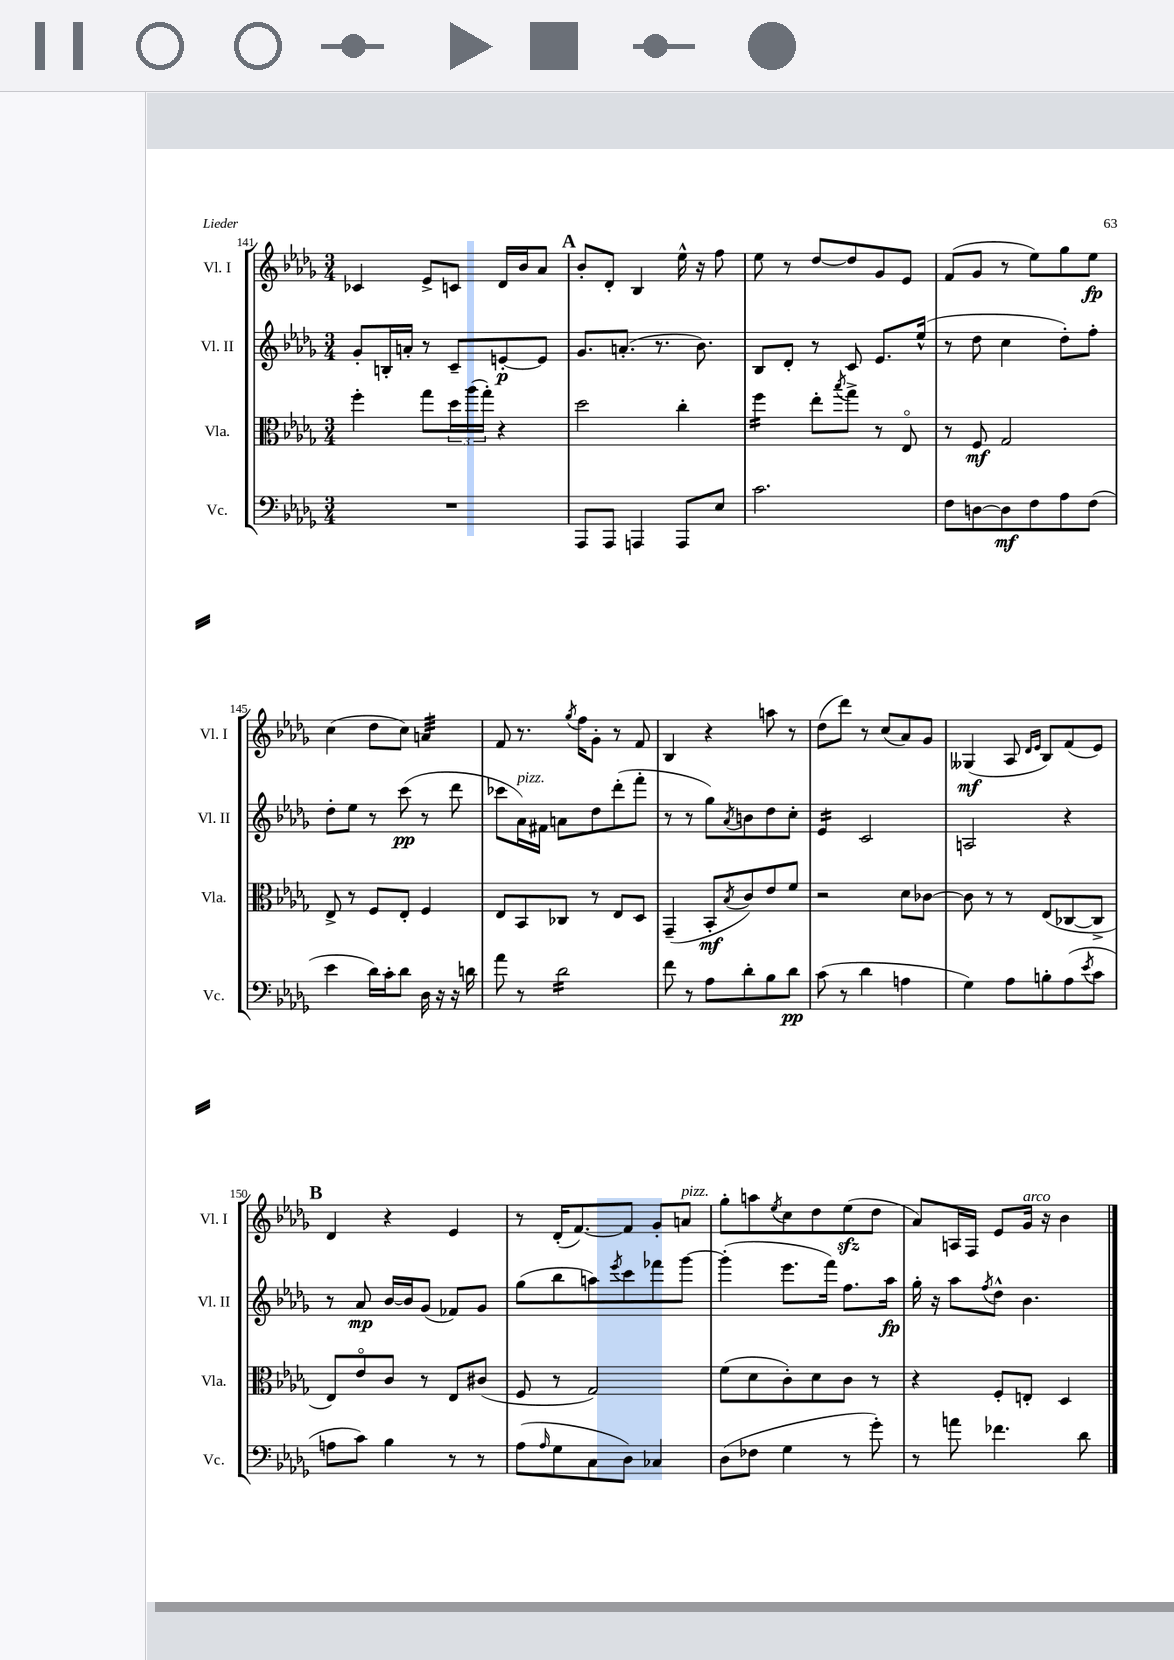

**kern	**dynam	**kern	**dynam	**kern	**dynam	**kern	**dynam
*part4	*part4	*part3	*part3	*part2	*part2	*part1	*part1
*staff4	*staff4	*staff3	*staff3	*staff2	*staff2	*staff1	*staff1
*I"Vc.	*	*I"Vla.	*	*I"Vl. II	*	*I"Vl. I	*
*I'Vc.	*	*I'Vla.	*	*I'Vl. II	*	*I'Vl. I	*
*clefF4	*	*clefC3	*	*clefG2	*	*clefG2	*
*k[b-e-a-d-g-]	*	*k[b-e-a-d-g-]	*	*k[b-e-a-d-g-]	*	*k[b-e-a-d-g-]	*
*M3/4	*	*M3/4	*	*M3/4	*	*M3/4	*
=141	=141	=141	=141	=141	=141	=141	=141
2.r	.	4ff'\	.	8g-'/L	.	4c-X/	.
.	.	.	.	16Bn'/L	.	.	.
.	.	.	.	16an'/JJ	.	.	.
.	.	8gg-\L	.	8r	.	8e-^/L	.
.	.	24dd-\L	.	8c~/L	.	8cn/J	.
.	.	(24aa-\	.	.	.	.	.
.	.	24gg-'\JJ)	.	.	.	.	.
.	.	4r	.	[8en'/	p	16d-/LL	.
.	.	.	.	.	.	16b-/J	.
.	.	.	.	8e/J]	.	8a-/J	.
!!LO:REH:place=s1:t=A
=142	=142	=142	=142	=142	=142	=142	=142
8AAA-/L	.	2dd-\	.	8.g-/L	.	8b-'/L	.
8AAA-/J	.	.	.	.	.	8d-'/J	.
.	.	.	.	(8.an'/J	.	.	.
4AAAn/	.	.	.	.	.	4B-/	.
.	.	.	.	8.r	.	.	.
8AAA/L	.	4cc'\	.	.	.	16ee-^^\	.
.	.	.	.	8.b-\)	.	16r	.
8E-/J	.	.	.	.	.	8ff\	.
=143	=143	=143	=143	=143	=143	=143	=143
*	*	*tremolo	*	*	*	*	*
2.c\	.	16ff\LL	.	8B-/L	.	8ee-\	.
.	.	16ff\	.	.	.	.	.
.	.	16ff\	.	8d-'/J	.	8r	.
.	.	16ff\JJ	.	.	.	.	.
*	*	*Xtremolo	*	*	*	*	*
.	.	8ee-'\L	.	8r	.	[8dd-/L	.
.	.	8qbb-/	.	.	.	.	.
.	.	8gg-^\J	.	8c/	.	8dd-/]	.
.	.	8r	.	8.e-/L	.	8g-/	.
.	.	8E-/	.	.	.	8e-/J	.
.	.	.	.	(16ee-^^/Jk	.	.	.
=144	=144	=144	=144	=144	=144	=144	=144
8F\L	.	8r	.	8r	.	(8f/L	.
[8Dn\	.	8F/	mf	8dd-\	.	8g-/J	.
8D\]	mf	2G-/	.	4cc\	.	8r	.
8F\	.	.	.	.	.	8ee-\L)	.
8A-\	.	.	.	8dd-'\L)	.	8gg-\	.
(8F\J	.	.	.	8ff'\J	.	8ee-\J	fp
!!LO:LB:g=z
=145	=145	=145	=145	=145	=145	=145	=145
4e-\	.	8E-^/	.	8dd-'\L	.	(4cc\	.
.	.	8r	.	8ee-\J	.	.	.
16d-\LL)	.	8F/L	.	8r	.	8dd-\L	.
16c'\J	.	.	.	.	.	.	.
8d-\J	.	8E-'/J	.	(8ccc\	pp	8cc\J)	.
*	*	*	*	*	*	*tremolo	*
16D-\	.	4F/	.	8r	.	32an/LLL	.
.	.	.	.	.	.	32an/	.
16r	.	.	.	.	.	32an/	.
.	.	.	.	.	.	32an/	.
16r	.	.	.	8ddd-\	.	32an/	.
.	.	.	.	.	.	32an/	.
16dn\	.	.	.	.	.	32an/	.
.	.	.	.	.	.	32an/JJJ	.
*	*	*	*	*	*	*Xtremolo	*
=146	=146	=146	=146	=146	=146	=146	=146
8a-\	.	8E-/L	.	8ccc-X\L	.	8f/	.
!	!	!	!	!LO:TX:a:i:t=pizz.	!	!	!
8r	.	8BB-/	.	16a-\L)	.	8.r	.
.	.	.	.	16f#X\JJ	.	.	.
*tremolo	*	*	*	*	*	*	*
16d-\LL	.	8C-X/J	.	8an\L	.	.	.
.	.	.	.	.	.	8qgg-/	.
16d-\	.	.	.	.	.	16ff\KL	.
16d-\	.	8r	.	8dd-\	.	8g-'\J	.
16d-\	.	.	.	.	.	.	.
16d-\	.	8E-/L	.	(8ddd-'\	.	8r	.
16d-\	.	.	.	.	.	.	.
16d-\	.	8D-/J	.	8fff'\J	.	8f/	.
16d-\JJ	.	.	.	.	.	.	.
*Xtremolo	*	*	*	*	*	*	*
=147	=147	=147	=147	=147	=147	=147	=147
8f\	.	(4GG-~/	.	8r	.	4B-/	.
8r	.	.	.	8r	.	.	.
8A-\L	.	8BB-'/L	mf	8gg-\L)	.	4r	.
.	.	8qB-/	.	8qa-/	.	.	.
8d-'\	.	8c/)	.	8bn\	.	.	.
8B-\	.	8e-/	.	8dd-\	.	8aan\	.
8d-\J	pp	8f/J	.	8cc'\J	.	8r	.
=148	=148	=148	=148	=148	=148	=148	=148
*	*	*	*	*tremolo	*	*	*
(8c\	.	2r	.	16e-/LL	.	(8dd-\L	.
.	.	.	.	16e-/	.	.	.
8r	.	.	.	16e-/	.	8ddd-\J)	.
.	.	.	.	16e-/JJ	.	.	.
*	*	*	*	*Xtremolo	*	*	*
4d-\	.	.	.	2c/	.	8r	.
.	.	.	.	.	.	(8cc/L	.
4An\	.	8d-\L	.	.	.	8a-/)	.
.	.	[8c-X\J	.	.	.	8g-/J	.
=149	=149	=149	=149	=149	=149	=149	=149
4G-\)	.	8c-\]	.	2An/	.	(4G--X/	mf
.	.	8r	.	.	.	.	.
8A-\L	.	8r	.	.	.	8A-/	.
.	.	.	.	.	.	16qqd-/LL	.
.	.	.	.	.	.	16qqe-/JJ	.
8Bn'\	.	(8E-/L	.	.	.	8B-/L)	.
(8A-\	.	[8C-X/	.	4r	.	(8f/	.
8qe-/	.	.	.	.	.	.	.
8c\J	.	8C-^/J]	.	.	.	8e-/J)	.
!!LO:LB:g=z
!!LO:REH:place=s1:t=B
=150	=150	=150	=150	=150	=150	=150	=150
8An\L	.	8E-/L)	.	8r	.	4d-/	.
8c\J)	.	8e-/	.	8a-/	mp	.	.
4B-\	.	8c/J	.	[16b-/LL	.	4r	.
.	.	.	.	16b-/J]	.	.	.
.	.	8r	.	(8g-/J	.	.	.
8r	.	8E-/L	.	8f-X/L)	.	4e-/	.
8r	.	(8c#X/J	.	8g-/J	.	.	.
=151	=151	=151	=151	=151	=151	=151	=151
(8A-\L	.	8F/	.	(8gg-\L	.	8r	.
16qqA-/	.	.	.	.	.	.	.
8G-\	.	8r	.	8bb-\	.	(16d-'/KL	.
.	.	.	.	.	.	[8.f/)	.
8C\	.	2G-/)	.	8aan\)	.	.	.
.	.	.	.	8qeee-/	.	.	.
8D-\J)	.	.	.	8ccc\	.	8f/J]	.
4C-X/	.	.	.	8fff-X\	.	8g-'/L	.
!	!	!	!	!	!	!LO:TX:a:i:t=pizz.	!
.	.	.	.	[8ggg-\J	.	8an/J	.
=152	=152	=152	=152	=152	=152	=152	=152
(8D-\L	.	(8f\L	.	(4ggg-'\]	.	8gg-'\L	.
8F-X\J	.	8d-\	.	.	.	8aan\	.
.	.	.	.	.	.	8qee-/	.
4G-\	.	8c'\)	.	8.eee-\L	.	8cc\	.
.	.	8d-\	.	.	.	8dd-\	.
.	.	.	.	16fff\Jk)	.	.	.
8r	.	8c\J	.	8.ff\L	.	(8ee-zz\	.
8g-'\)	.	8r	.	.	.	8dd-\J	.
.	.	.	.	16aa-\Jk	fp	.	.
=153	=153	=153	=153	=153	=153	=153	=153
8r	.	4r	.	16gg-'\	.	8a-/L)	.
.	.	.	.	16r	.	.	.
8an\	.	.	.	8aa-\L	.	16An/L	.
.	.	.	.	.	.	16F/JJ	.
.	.	.	.	8qff/	.	.	.
4.f-X\	.	8F'/L	.	8dd-^^\J	.	8e-/L	.
!	!	!	!	!	!	!LO:TX:a:i:t=arco	!
.	.	8En'/J	.	4.b-\	.	16g-/Jk	.
.	.	.	.	.	.	16r	.
.	.	4D-/	.	.	.	4b-\	.
8d-\	.	.	.	.	.	.	.
==	==	==	==	==	==	==	==
*-	*-	*-	*-	*-	*-	*-	*-
